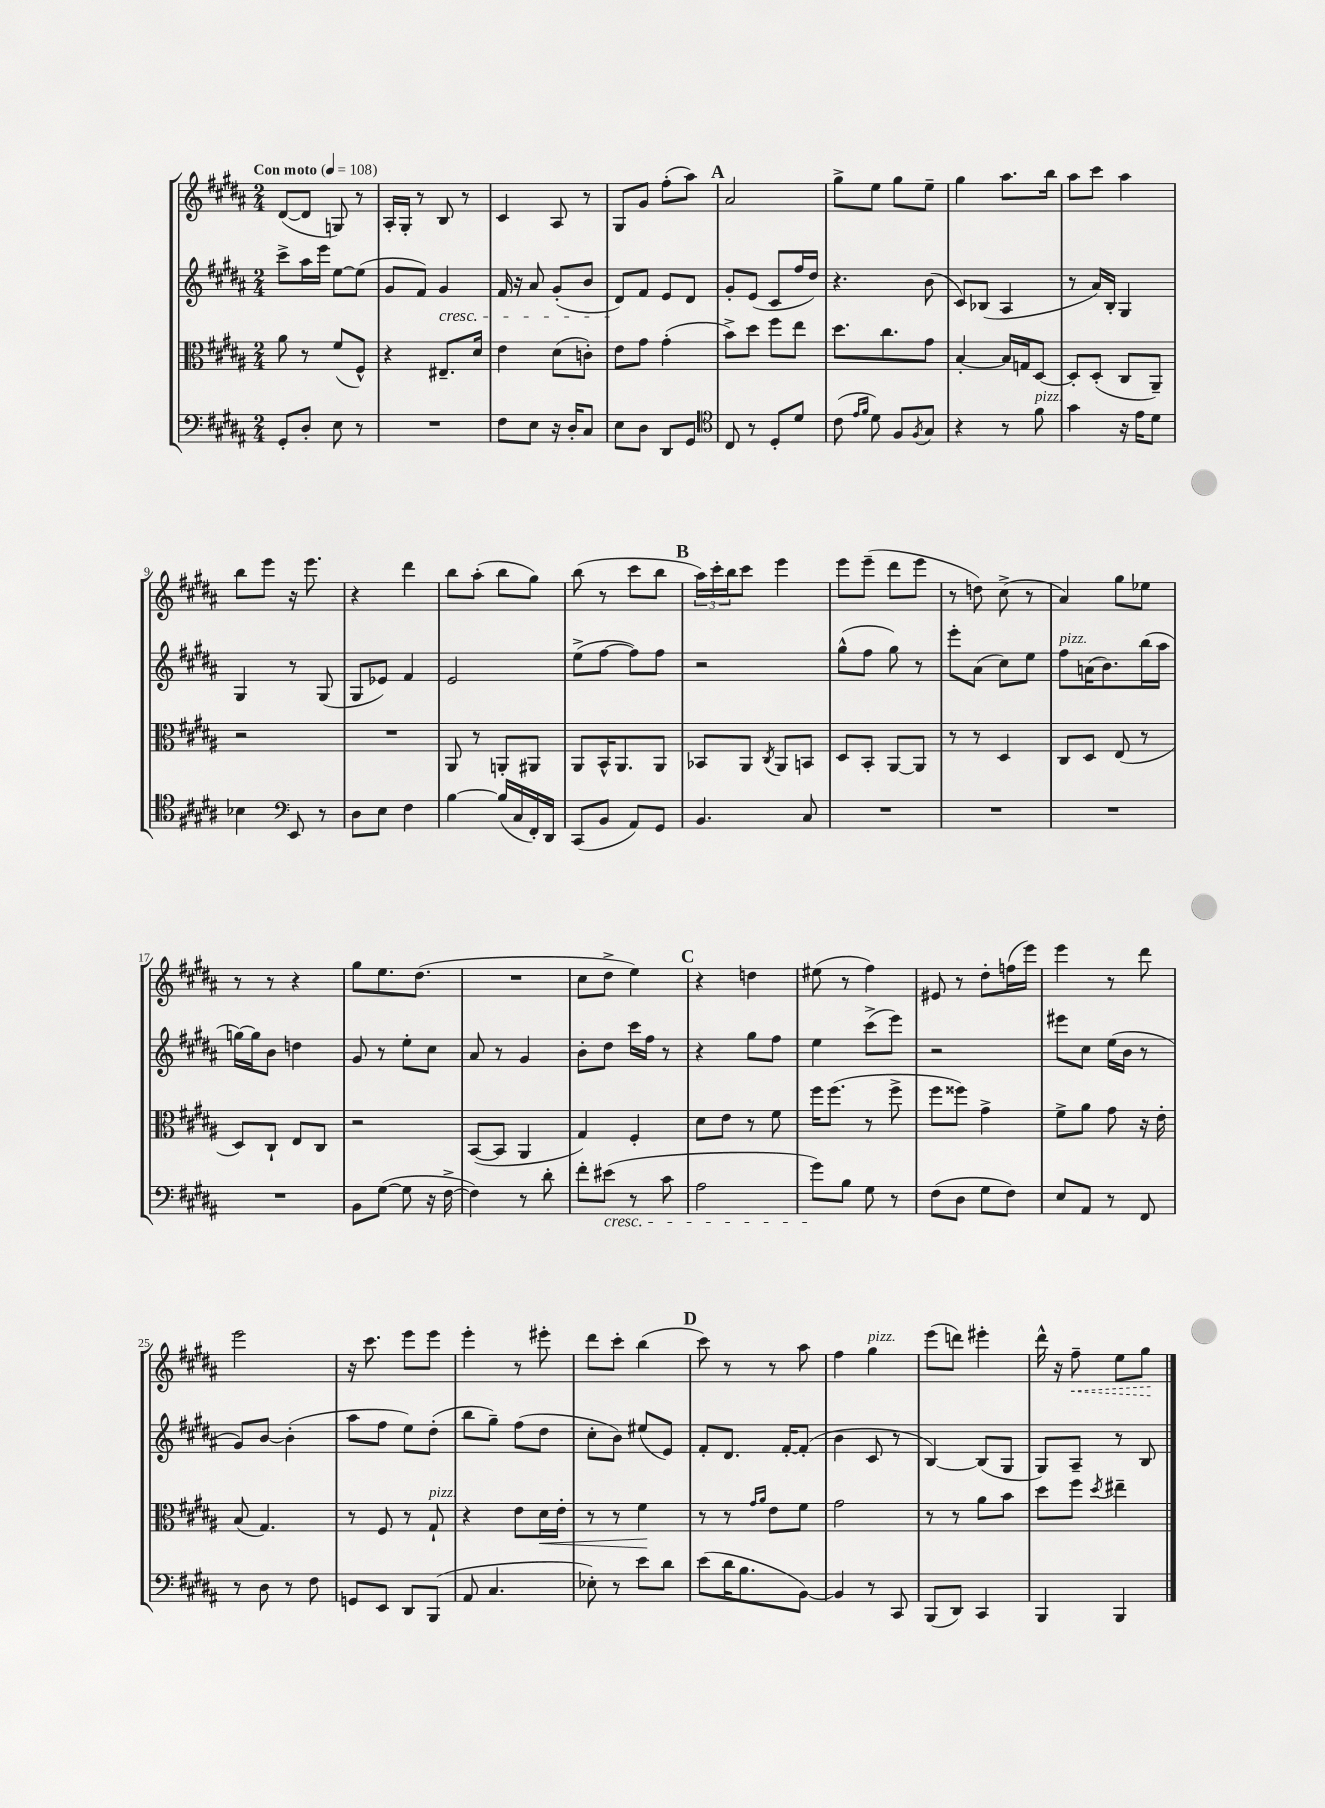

**kern	**kern	**kern	**kern
*staff4	*staff3	*staff2	*staff1
*clefF4	*clefC3	*clefG2	*clefG2
*k[f#c#g#d#a#]	*k[f#c#g#d#a#]	*k[f#c#g#d#a#]	*k[f#c#g#d#a#]
*M2/4	*M2/4	*M2/4	*M2/4
*MM108	*MM108	*MM108	*MM108
8GG#'/L	8a#\	8ccc#^\L	([8d#/L
8D#'/J	8r	16aa#\L	8d#/]J
.	.	16eee\JJ	.
8E\	(8f#/L	[8ee\L	8G/)
8r	8F#^^/J)	(8ee\]J	8r
=	=	=	=
2r	4r	8g#/L	16A#'/LL
.	.	.	16G#'/JJ
.	.	8f#/J)	8r
.	8.E#~/L	4g#/	8B/
.	.	.	8r
.	16d#/Jk	.	.
=	=	=	=
8F#\L	4e\	16f#/	4c#/
.	.	16r	.
8E\J	.	8a#/	.
16r	(8d#\L	(8g#'/L	8A#/
16D#'/LK	.	.	.
8C#/J	8c'\J)	8b/J	8r
=	=	=	=
8E\L	8e\L	8d#/L)	8G#/L
8D#\J	8g#\J	8f#/J	8g#/J
8DD#/L	(4g#'\	8e/L	(8ff#'\L
8GG#/J	.	8d#/J	8aa#\J)
=	=	=	=
*clefC4	*	*	*
8C#/	8b^\L)	8g#'/L	2a#/
8r	8dd#\J	(8e/J	.
8D#'/L	8ff#\L	8c#/L	.
8d#/J	8ee\J	16ff#/L	.
.	.	16dd#/JJ)	.
=	=	=	=
(8c#\	8.dd#\L	4.r	8gg#^\L
16qqe/LL	.	.	.
16qqf#/JJ	.	.	.
8d#\)	.	.	8ee\J
.	8.cc#\	.	.
8F#/L	.	.	8gg#\L
8qF#/	.	.	.
8G#/J	8g#\J	(8b\	8ee~\J
=	=	=	=
4r	[4B'/	8c#/L)	4gg#\
.	.	(8B-/J	.
8r	16B/]LL	4A#/	8.aa#\L
.	16G/J	.	.
8f#\	[8D#/J	.	.
.	.	.	16bb\Jk
=	=	=	=
4g#\	8D#'/]L	8r	8aa#\L
.	(8D#'/J	16a#/LL)	8ccc#\J
.	.	16B'/JJ	.
16r	8C#/L	4G#/	4aa#\
16e\LK	.	.	.
8d#\J	8AA#~/J)	.	.
=	=	=	=
4B-\	2r	4G#/	8bb\L
.	.	.	8eee\J
*clefF4	*	*	*
8EE/	.	8r	16r
.	.	.	8.eee\
8r	.	(8G#/	.
=	=	=	=
8D#\L	2r	8G#/L	4r
8E\J	.	8e-/J)	.
4F#\	.	4f#/	4ddd#\
=	=	=	=
[4B\	8AA#/	2e/	8bb\L
.	8r	.	(8aa#'\J
(16B/]LL	8AA'/L	.	8bb\L
16C#/	.	.	.
16FF#'/)	8AA#/J	.	8gg#\J)
16DD#/JJ	.	.	.
=	=	=	=
(8CC#/L	8AA#/L	(8ee^\L	(8bb\
8BB/J	16BB^^/K	[8ff#\J	8r
.	8.AA#/	.	.
8AA#/L)	.	8ff#\]L)	8ccc#\L
8GG#/J	8AA#/J	8ff#\J	8bb\J
=	=	=	=
4.BB/	8BB-/L	2r	24aa#\LL)
.	.	.	24ccc#'\
.	.	.	24bb\J
.	8AA#/J	.	8ccc#\J
.	8qC#/	.	.
.	8AA#/L	.	4eee\
8C#/	8BB/J	.	.
=	=	=	=
2r	8D#/L	(8gg#^^\L	8eee\L
.	8BB'/J	8ff#\J	(8eee~\J
.	[8AA#/L	8gg#\)	8ddd#\L
.	8AA#/]J	8r	8eee\J
=	=	=	=
2r	8r	8eee'\L	8r
.	8r	(8a#\J	8dd\)
.	4D#/	8cc#\L)	(8cc#^\
.	.	8ee\J	8r
=	=	=	=
2r	8C#/L	8ff#\L	4a#/)
.	8D#/J	(16a\K	.
.	.	8.b\)	.
.	(8E/	.	8gg#\L
.	8r	(16bb\L	8ee-\J
.	.	16aa#\JJ	.
=	=	=	=
2r	8D#/L)	[16gg\LL)	8r
.	.	16gg\]J	.
.	8C#`/J	8b\J	8r
.	8E/L	4dd\	4r
.	8C#/J	.	.
=	=	=	=
8BB\L	2r	8g#/	8gg#\L
([8G#\J	.	8r	8.ee\
8G#\]	.	8ee'\L	.
.	.	.	(8.dd#\J
16r	.	8cc#\J	.
[16F#^\	.	.	.
=	=	=	=
4F#\])	([8BB/L	8a#/	2r
.	8BB/]J	8r	.
8r	4AA#/	4g#/	.
8d#'\	.	.	.
=	=	=	=
8f#'\L	4G#/)	8b'\L	8cc#\L
(8e#\J	.	8dd#\J	8dd#^\J
8r	4F#'/	16ccc#\LL	4ee\)
.	.	16ff#\JJ	.
8c#\	.	8r	.
=	=	=	=
2A#\	8d#\L	4r	4r
.	8e\J	.	.
.	8r	8gg#\L	4dd\
.	8f#\	8ff#\J	.
=	=	=	=
8g#\L)	16ff#\LK	4ee\	(8ee#\
.	(8.ff#\J	.	.
8B\J	.	.	8r
8G#\	8r	(8ccc#^\L	4ff#\)
8r	8ff#^\	8eee\J)	.
=	=	=	=
(8F#\L	8ff#\L	2r	8e#/
8D#\J	8ff##\J)	.	8r
8G#\L	4g#^\	.	8dd#'\L
8F#\J)	.	.	(16ff\L
.	.	.	16eee\JJ)
=	=	=	=
8E/L	8f#^\L	8eee#\L	4eee\
8AA#/J	8a#\J	8cc#\J	.
8r	8g#\	(16ee\LL	8r
.	.	16b\JJ	.
8FF#/	16r	8r	8ddd#\
.	16e'\	.	.
=	=	=	=
8r	(8B/	8g#/L)	2eee\
8D#\	4.G#/)	[8b/J	.
8r	.	(4b'\]	.
8F#\	.	.	.
=	=	=	=
8GG/L	8r	8aa#\L	16r
.	.	.	8.ccc#\
8EE/J	8F#/	8ff#\J	.
8DD#/L	8r	8ee\L)	8eee\L
(8BBB/J	8G#`/	(8dd#'\J	8eee\J
=	=	=	=
8AA#/	4r	8bb\L	4eee'\
4.C#/	.	8gg#~\J)	.
.	8e\L	(8ff#\L	8r
.	16d#\L	8dd#\J	8eee#'\
.	16e'\JJ	.	.
=	=	=	=
8E-'\)	8r	8cc#'\L	8ddd#\L
8r	8r	8b\J)	8ccc#'\J
8e\L	4f#\	(8ee#/L	(4bb\
8d#\J	.	8e/J)	.
=	=	=	=
(8e\L	8r	8f#'/L	8ccc#\)
16d#\K	8r	8.d#/J	8r
8.B\	.	.	.
.	16qqg#/LL	.	.
.	16qqa#/JJ	.	.
.	8e\L	.	8r
.	.	[16f#'/LK	.
[8BB\J)	8f#\J	(8f#'/]J	8aa#\
=	=	=	=
4BB/]	2g#\	4b\	4ff#\
8r	.	8c#/	4gg#\
8CC#/	.	8r	.
=	=	=	=
(8BBB/L	8r	[4B/)	(8eee\L
8DD#/J)	8r	.	8ddd\J)
4CC#/	8a#\L	(8B/]L	4eee#'\
.	8b\J	8G#/J	.
=	=	=	=
4BBB/	8dd#\L	8G#/L)	16ddd#^^\
.	.	.	16r
.	8ff#\J	8A#~/J	8ff#~\
.	8qdd#/	.	.
4BBB/	4ee#~\	8r	8ee\L
.	.	8B/	8gg#\J
==	==	==	==
*-	*-	*-	*-
